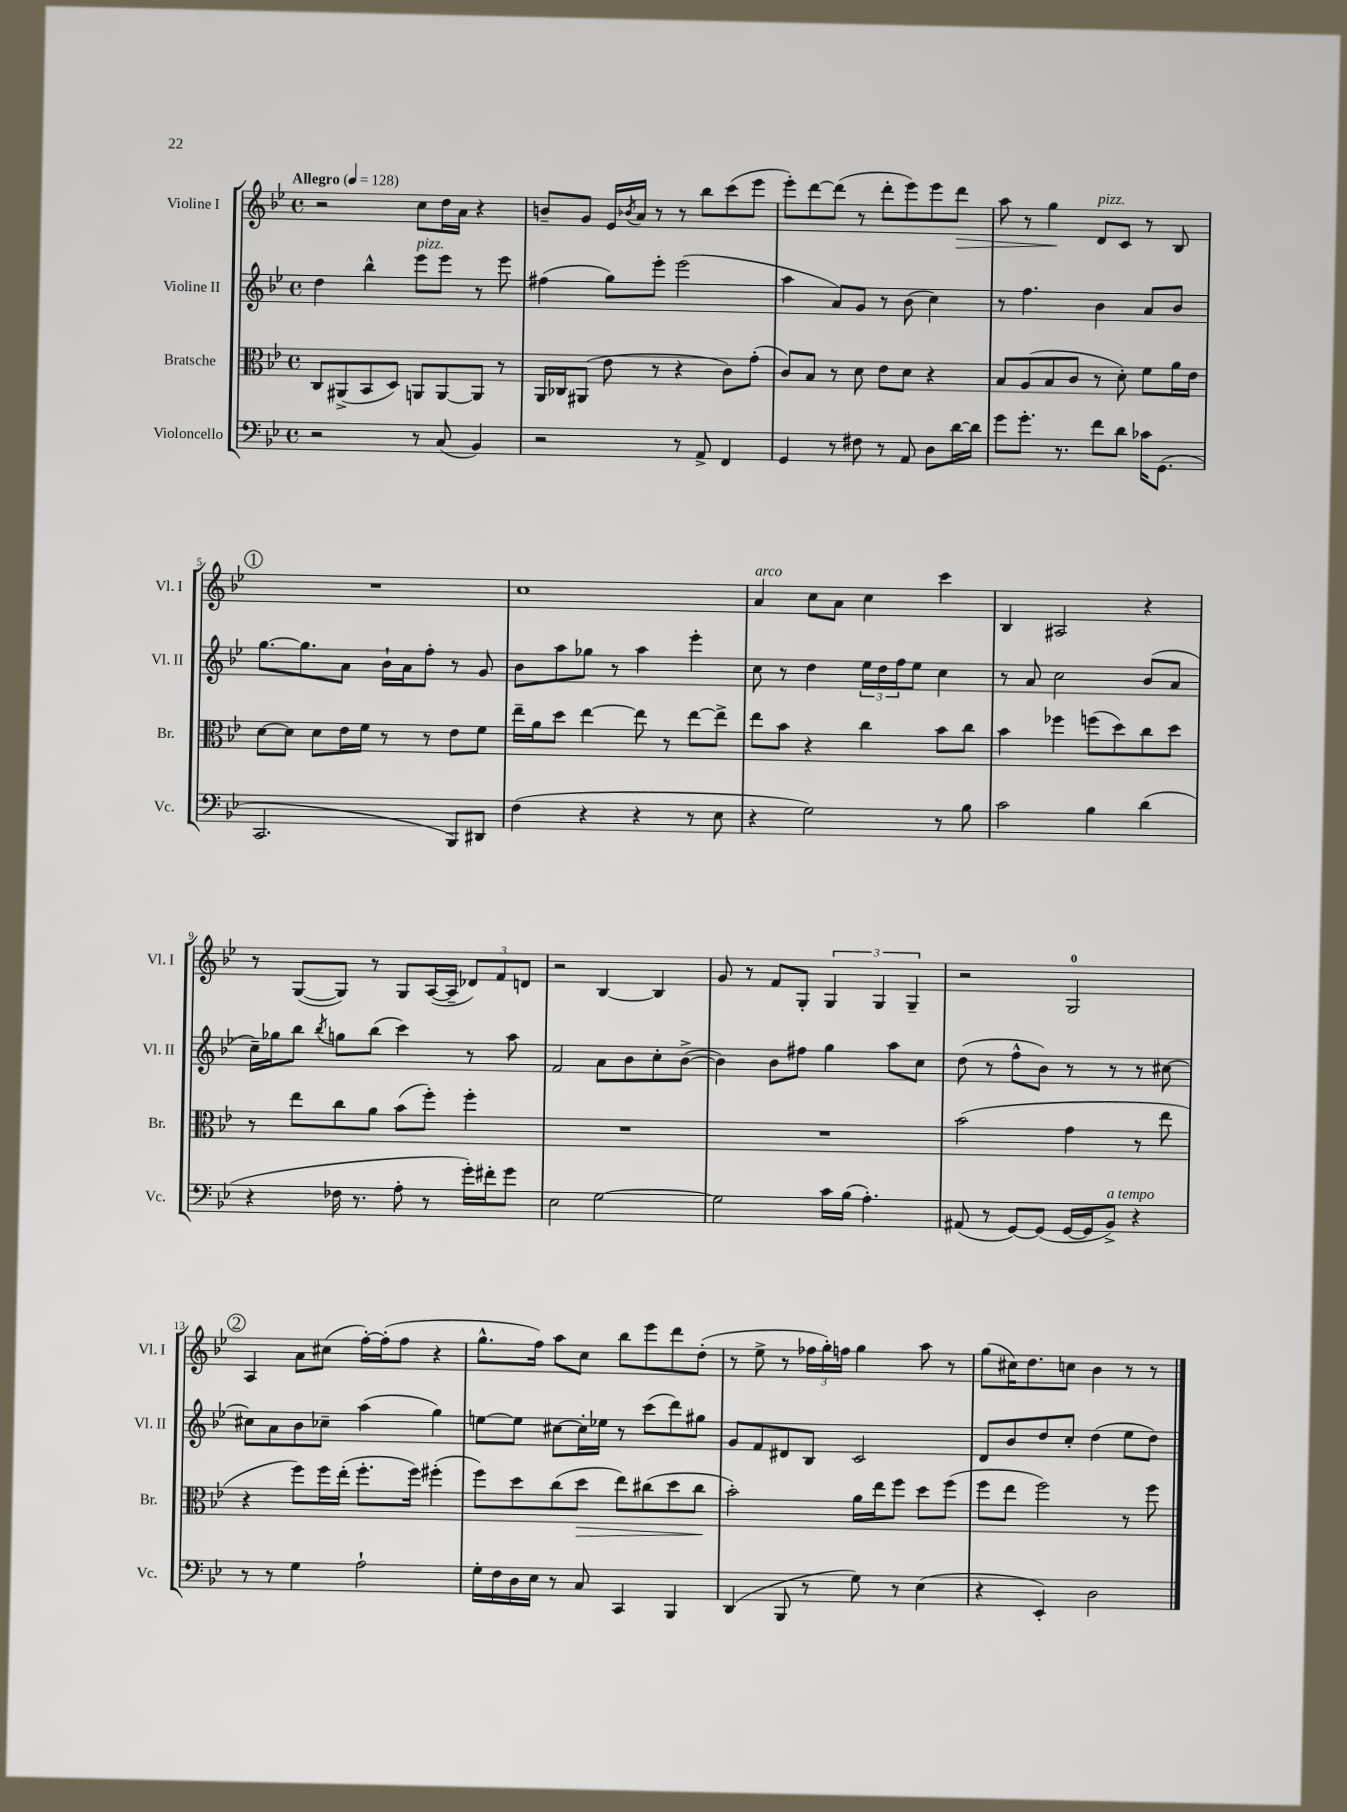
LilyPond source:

<<
\new StaffGroup <<
\new Staff = "s0" \with { instrumentName = "Violine I" shortInstrumentName = "Vl. I" } {
    \clef treble \key bes \major \defaultTimeSignature \time 4/4 \tempo "Allegro" 4 = 128
    r2 c''8 d''16 a'16 r4 |
    b'8-- g'8 ees'16 \acciaccatura { bes'8 } a'16 r8 r8 bes''8 c'''8( ees'''8 |
    ees'''8-.) d'''8~ d'''8( r8 d'''8-. ees'''8) ees'''8 d'''8\> |
    a''8 r8 g''4\! d'8^\markup { \italic "pizz." } c'8 r8 bes8 |
    \mark \markup { \circle "1" } R1 |
    c''1 |
    a'4^\markup { \italic "arco" } c''8 a'8 c''4 c'''4 |
    bes4 ais2 r4 |
    r8 g8~( g8) r8 g8 a16~( a16-- \tuplet 3/2 { des'8) f'8 d'8 } |
    r2 bes4~ bes4 |
    g'8 r8 f'8 g8-. \tuplet 3/2 { g4 g4 g4-- } |
    r2 g2-0 |
    \mark \markup { \circle "2" } a4 a'8 cis''8( f''16~-.) f''16-.( f''8 r4 |
    g''8.-^ f''16) a''8 c''8 bes''8 ees'''8 d'''8 d''8-.( |
    r8 ees''8-> r8 \tuplet 3/2 { fes''16 g''16-.) f''16 } g''4 a''8 r8 |
    g''8( cis''16) d''8. c''8 bes'4 r8 r8 \bar "|." |
}
\new Staff = "s1" \with { instrumentName = "Violine II" shortInstrumentName = "Vl. II" } {
    \clef treble \key bes \major \defaultTimeSignature \time 4/4
    d''4 bes''4-^ ees'''8^\markup { \italic "pizz." } ees'''8 r8 ees'''8 |
    fis''4( g''8) ees'''8-. ees'''2( |
    a''4 a'8) g'8 r8 bes'8( c''4) |
    r8 f''4. bes'4 a'8 bes'8 |
    \mark \markup { \circle "1" } g''8.~ g''8. a'8 bes'16-! a'16 f''8-. r8 g'8 |
    bes'8 a''8 ges''8 r8 a''4 ees'''4-. |
    c''8 r8 d''4 \tuplet 3/2 { ees''16 d''16 f''16 } ees''8 c''4 |
    r8 a'8 c''2 bes'8( a'8 |
    c''16--) ges''16 bes''8 \acciaccatura { bes''8 } g''8 bes''8( c'''4) r8 a''8 |
    f'2 a'8 bes'8 c''8-. bes'8~->( |
    bes'4) bes'8 fis''8 g''4 a''8 c''8 |
    d''8( r8 f''8-^ bes'8) r8 r8 r8 cis''8~ |
    \mark \markup { \circle "2" } cis''8 a'8 bes'8 ces''8-- a''4( g''4) |
    e''8~ e''8 cis''8~ cis''16-. ees''16 r8 c'''8( d'''8) gis''8 |
    g'8 f'8 dis'8 bes8 c'2 |
    d'8 bes'8 d''8 c''8-. d''4( ees''8 d''8) \bar "|." |
}
\new Staff = "s2" \with { instrumentName = "Bratsche" shortInstrumentName = "Br." } {
    \clef alto \key bes \major \defaultTimeSignature \time 4/4
    c8 ais,8->( bes,8 d8) a,8 a,8~ a,8 r8 |
    a,16 ces16 ais,8( ees'8 r8 r4 c'8) g'8-.( |
    c'8) bes8 r8 d'8 ees'8 d'8 r4 |
    bes8 a8( bes8 c'8 r8 d'8-.) f'8 a'16 ees'16 |
    \mark \markup { \circle "1" } d'8~ d'8 d'8 ees'16 f'16 r8 r8 ees'8 f'8 |
    ees''16-- a'16 d''8 ees''4~ ees''8 r8 ees''8~ ees''8-> |
    ees''8 bes'8 r4 c''4 bes'8 c''8 |
    bes'4 fes''4 f''8( d''8) c''8 d''8 |
    r8 ees''8 c''8 a'8 bes'8( f''8-.) f''4-. |
    R1 |
    R1 |
    bes'2( g'4 r8 ees''8 |
    \mark \markup { \circle "2" } r4 f''8) f''16 ees''16-.( f''8.-. f''16) fis''4-.( |
    f''8) d''8 c''8( d''8\> ees''8) cis''8( d''8 cis''8\! |
    bes'2-.) a'16 ees''16 f''8 d''8 f''8( |
    f''8 ees''8 f''2) r8 f''8 \bar "|." |
}
\new Staff = "s3" \with { instrumentName = "Violoncello" shortInstrumentName = "Vc." } {
    \clef bass \key bes \major \defaultTimeSignature \time 4/4
    r2 r8 c8( bes,4) |
    r2 r8 a,8-> f,4 |
    g,4 r8 fis8 r8 a,8 d8 d'16~ d'16 |
    g'8 g'8.-. r8. f'8 d'8 ces'16 g,8.( |
    \mark \markup { \circle "1" } c,2. bes,,8) dis,8 |
    f4( r4 r4 r8 ees8 |
    r4 g2) r8 bes8 |
    c'2 bes4 d'4( |
    r4 fes16 r8. a8-. r8 g'16-.) fis'16-. g'8 |
    ees2 g2~ |
    g2 c'16 bes16( a4.-.) |
    ais,8( r8 g,8~) g,8( g,16~ g,16 bes,8->^\markup { \italic "a tempo" }) r4 |
    \mark \markup { \circle "2" } r8 r8 g4 a2-! |
    g16-. f16 d16 ees16 r8 c8 c,4 bes,,4 |
    d,4( bes,,8 r8 g8) r8 ees4( |
    r4 ees,4-.) d2 \bar "|." |
}
>>
>>
